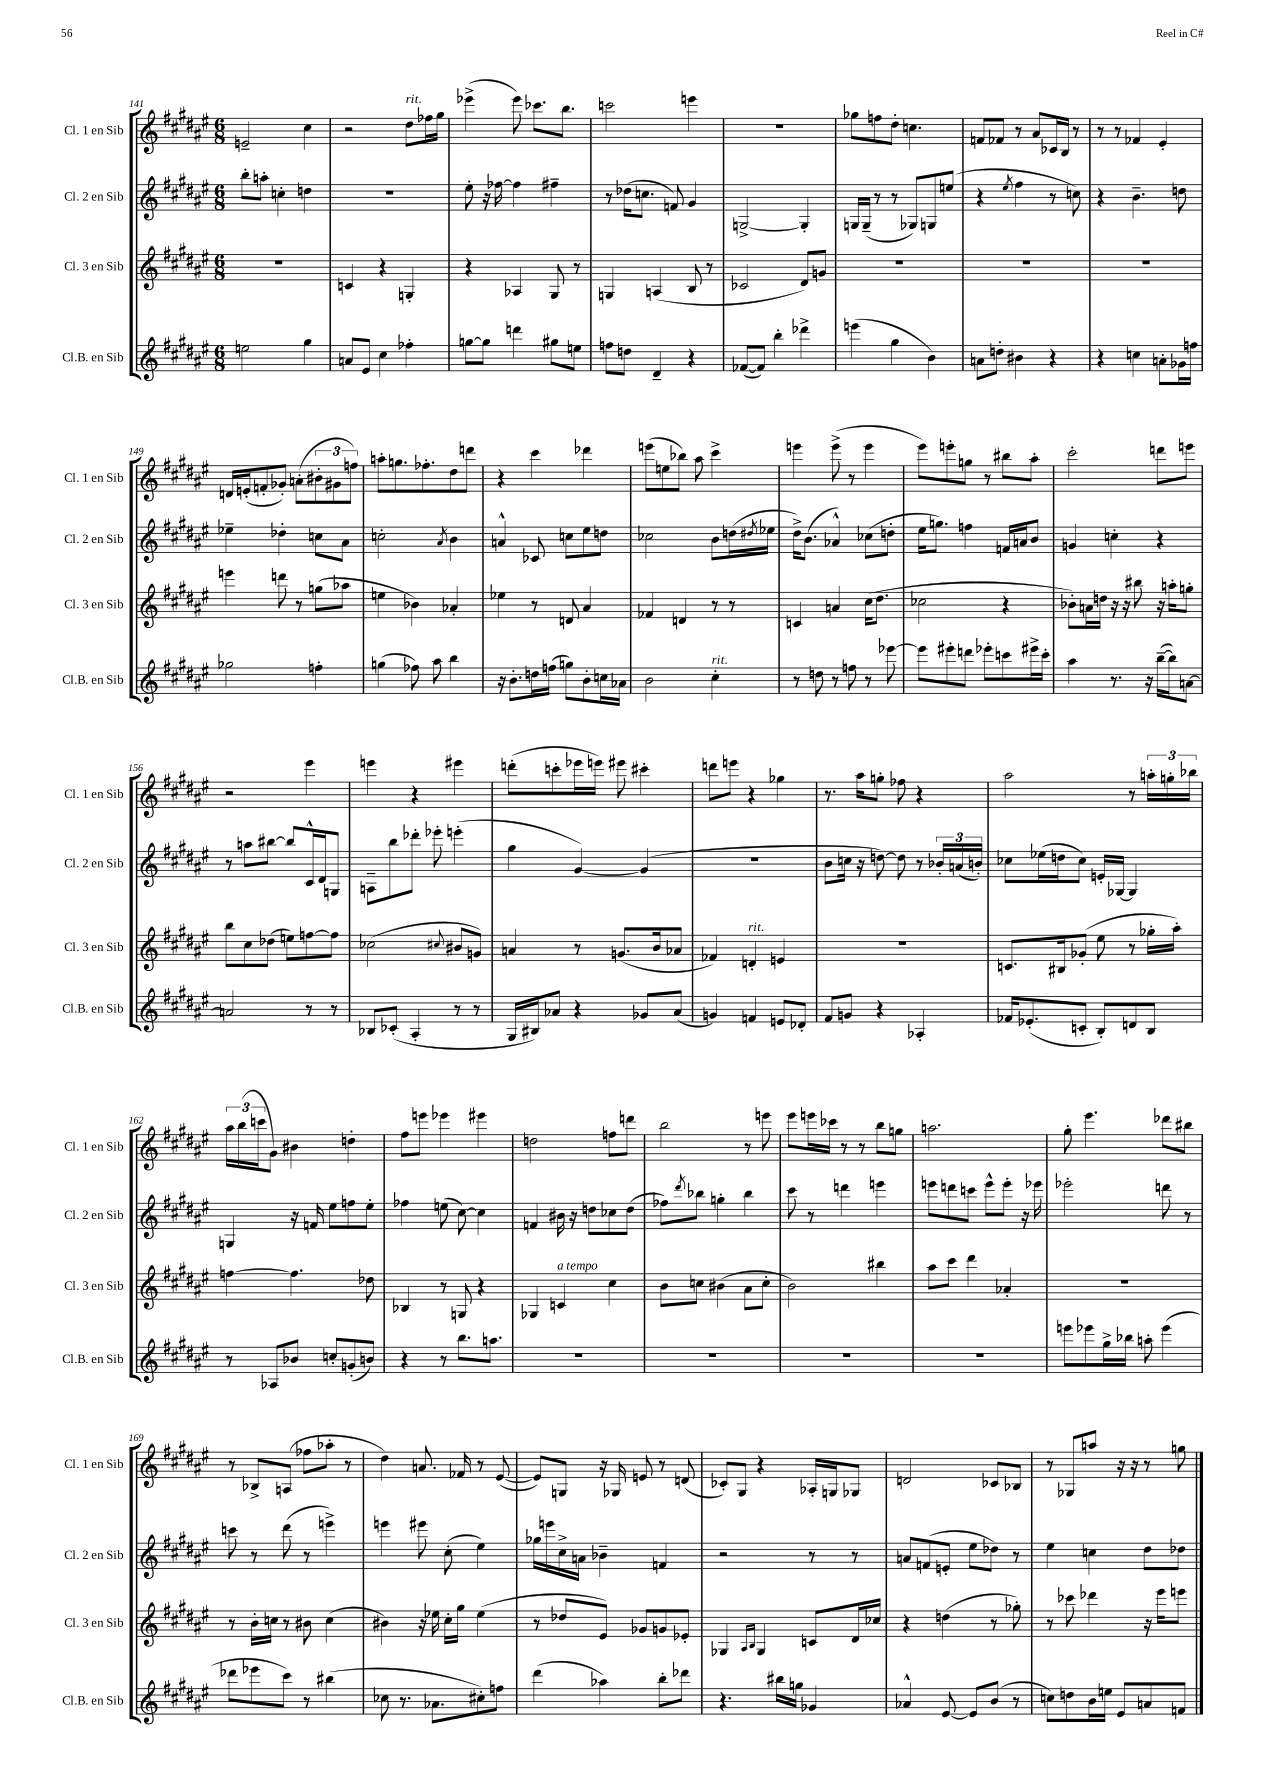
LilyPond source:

<<
\new StaffGroup <<
\new Staff = "s0" \with { instrumentName = "Cl. 1 en Sib" shortInstrumentName = "Cl. 1 en Sib" } {
    \clef treble \key fis \major \numericTimeSignature \time 6/8
    e'2-- cis''4 |
    r2 dis''8^\markup { \italic "rit." } fes''16 gis''16 |
    ees'''4->( ees'''8) ces'''8. b''8. |
    c'''2 e'''4 |
    R2. |
    ges''8 f''8 dis''8-. c''4. |
    f'8 fes'8 r8 ais'8 ces'16 b16 r8 |
    r8 r8 fes'4 eis'4-. |
    d'16 e'16-.( f'8-. ges'8-.) a'8-.( \tuplet 3/2 { bis'8-. gis'8 f''8) } |
    a''8-. g''8. fes''8.-. dis''8 d'''8 |
    r4 cis'''4 des'''4 |
    e'''8( e''8 bes''8) ais''8 cis'''4-> |
    e'''4 e'''8->( r8 e'''4 |
    eis'''8) e'''8-. g''8 r8 bis''8 ais''8-. |
    cis'''2-. d'''8 e'''8 |
    r2 eis'''4 |
    e'''4 r4 eis'''4 |
    d'''8-.( c'''8-. ees'''16 e'''16) eis'''8 cis'''4-. |
    d'''8 e'''8 r4 ges''4 |
    r8. ais''16 g''8-. fes''8 r4 |
    ais''2 r8 \tuplet 3/2 { a''16-. g''16-. bes''16 } |
    \tuplet 3/2 { ais''16 b''16( c'''16 } gis'8) bis'4 d''4-. |
    fis''8 e'''8 ees'''4 eis'''4 |
    d''2 f''8 d'''8 |
    b''2 r8 e'''8 |
    eis'''8 e'''16 ces'''16 r8 r8 b''8 g''8 |
    a''2. |
    gis''8-. eis'''4. des'''8 bis''8 |
    r8 bes8-> a8( fes''8 aes''8-. r8 |
    dis''4) a'8. fes'16 r8 eis'8~( |
    eis'8) g8 r16 ges16 e'8 r8 d'8( |
    ces'8-.) gis8 r4 aes16-. g16 ges8 |
    d'2 ces'8 bes8 |
    r8 ges8 a''8 r16 r16 r8 g''8 \bar "|." |
}
\new Staff = "s1" \with { instrumentName = "Cl. 2 en Sib" shortInstrumentName = "Cl. 2 en Sib" } {
    \clef treble \key fis \major \numericTimeSignature \time 6/8
    b''8-. a''8-. c''4-. d''4 |
    r2. |
    eis''8-. r16 fes''16~ fes''4 fis''4-- |
    r8 des''16( c''8. f'8) gis'4 |
    g2~-> g4-. |
    g16 g16--( r8 r8 ges8) g8 e''8( |
    r4 \acciaccatura { eis''8 } fis''4 r8 c''8) |
    r4 b'4.-- d''8 |
    ees''4-- des''4-. c''8 ais'8 |
    c''2-. \acciaccatura { ais'8 } b'4 |
    a'4-^ ces'8 c''8 eis''8 d''8 |
    ces''2 b'8 d''16( \acciaccatura { dis''8 } ees''16 |
    dis''16->) b'8.( aes'4-^) ces''8( d''8-. |
    eis''16 g''8.) f''4 f'16 a'16 b'8 |
    g'4 c''4-. r4 |
    r8 a''8 bis''8~ bis''8 cis'16-^ dis'16 g8 |
    a8-- b''8 des'''8-. ees'''8-. e'''4-.( |
    gis''4 gis'4~) gis'4( |
    R2. |
    b'8 c''16 r16 d''8~) d''8 r8 \tuplet 3/2 { bes'16-. a'16( b'16-.) } |
    ces''8 ees''16( d''16 ces''8) e'16-. ges16~ ges4 |
    g4 r16 f'16 eis''8 f''8 eis''8-. |
    fes''4 e''8( cis''8~) cis''4 |
    f'4 bis'16 r16 d''8 ces''8 d''8( |
    fes''8) \acciaccatura { dis'''8 } bes''8 g''4-. bes''4 |
    cis'''8 r8 d'''4 e'''4 |
    e'''8 d'''8 c'''8 e'''8-^ e'''8-. r16 ees'''16 |
    ees'''2-. d'''8 r8 |
    c'''8 r8 dis'''8( r8 e'''4->) |
    e'''4 eis'''8 cis''8-.( eis''4) |
    ges''16 e'''16 cis''16-> a'16 bes'4-- f'4 |
    r2 r8 r8 |
    a'8 f'8( e'8-. eis''8 des''8) r8 |
    eis''4 c''4 dis''8 des''8 \bar "|." |
}
\new Staff = "s2" \with { instrumentName = "Cl. 3 en Sib" shortInstrumentName = "Cl. 3 en Sib" } {
    \clef treble \key fis \major \numericTimeSignature \time 6/8
    R2. |
    c'4 r4 g4-. |
    r4 aes4 gis8 r8 |
    g4 a4( b8 r8 |
    ces'2 dis'8) g'8 |
    R2. |
    R2. |
    R2. |
    e'''4 d'''8 r8 g''8( aes''8 |
    e''4 bes'4) aes'4-. |
    ees''4 r8 d'8 ais'4 |
    fes'4 d'4 r8 r8 |
    c'4 a'4 cis''16( dis''8. |
    ces''2 r4 |
    bes'8-.) a'16 d''16 r16 r16 bis''8 r16 a''16-. g''8-. |
    b''8 cis''8 des''8( e''8) f''8~ f''8 |
    ces''2( \appoggiatura { cis''8 } bis'8 g'8) |
    a'4 r8 g'8.( b'16 aes'8 |
    fes'4) d'4-.^\markup { \italic "rit." } e'4 |
    R2. |
    c'8. bis16 ges'8-.( eis''8 r8 ges''16-. ais''16-.) |
    f''4~ f''4. des''8 |
    bes4 r8 g8 r4 |
    ges4 c'4^\markup { \italic "a tempo" } cis''4 |
    b'8 c''8 bis'4( ais'8 c''8-. |
    b'2) bis''4 |
    ais''8 cis'''8 dis'''4 aes'4-. |
    R2. |
    r8 b'16-. c''16 r8 bis'8 c''4( |
    bis'4) r16 ees''16 cis''16-. gis''16 ees''4( |
    r8 des''8 eis'8) ges'8 g'8 ees'8-. |
    ges4 \grace { ais16 b16 } ges4 c'8 dis'16 ces''16 |
    r4 d''4( r8 ges''8-.) |
    r8 ces'''8 des'''4 r16 eis'''16 e'''8 \bar "|." |
}
\new Staff = "s3" \with { instrumentName = "Cl.B. en Sib" shortInstrumentName = "Cl.B. en Sib" } {
    \clef treble \key fis \major \numericTimeSignature \time 6/8
    e''2 gis''4 |
    a'8 eis'8 cis''4 fes''4-. |
    g''8~ g''8 d'''4 gis''8 e''8 |
    f''8 d''8 dis'4-- r4 |
    fes'8~( fes'8) b''4-. des'''4-> |
    e'''4( gis''4 b'4) |
    a'8 d''8-. bis'4 r4 |
    r4 c''4 a'8-. ges'16 f''16 |
    ges''2 f''4-. |
    g''4( fes''8) ais''8 b''4 |
    r16 b'8.-. d''16 f''16( g''8) b'8-. c''16 aes'16 |
    b'2 cis''4-.^\markup { \italic "rit." } |
    r8 d''8 r8 f''8 r8 ees'''8~ |
    ees'''8 eis'''8-. d'''8 ees'''8-. c'''8 eis'''16-> c'''16-. |
    ais''4 r8. r16 b''16~--( b''16) a'8~ |
    a'2 r8 r8 |
    bes8 ces'8-.( ais4-. r8 r8 |
    gis16 bis16) aes'8 r4 ges'8 aes'8( |
    g'4) f'4 e'8 des'8-. |
    fis'8 g'8 r4 aes4-. |
    fes'16 ees'8.-.( c'8-. b8-.) d'8 b8 |
    r8 aes8 bes'8 c''8-. g'8-.( b'8) |
    r4 r8 b''8. a''8. |
    R2. |
    R2. |
    R2. |
    R2. |
    e'''8 ees'''8 gis''16-> bes''16 a''8-. ees'''4( |
    des'''8 ees'''8 cis'''8) r8 bis''4( |
    ces''8 r8. aes'8. cis''8-.) f''8 |
    dis'''4( aes''4) b''8-. des'''8 |
    r4. bis''16 g''16 ges'4 |
    aes'4-^ eis'8~ eis'8 b'8( r8 |
    c''8) d''8 b'16 e''16 eis'8 a'8 f'8 \bar "|." |
}
>>
>>
\layout { \context { \Score currentBarNumber = #141 } }
